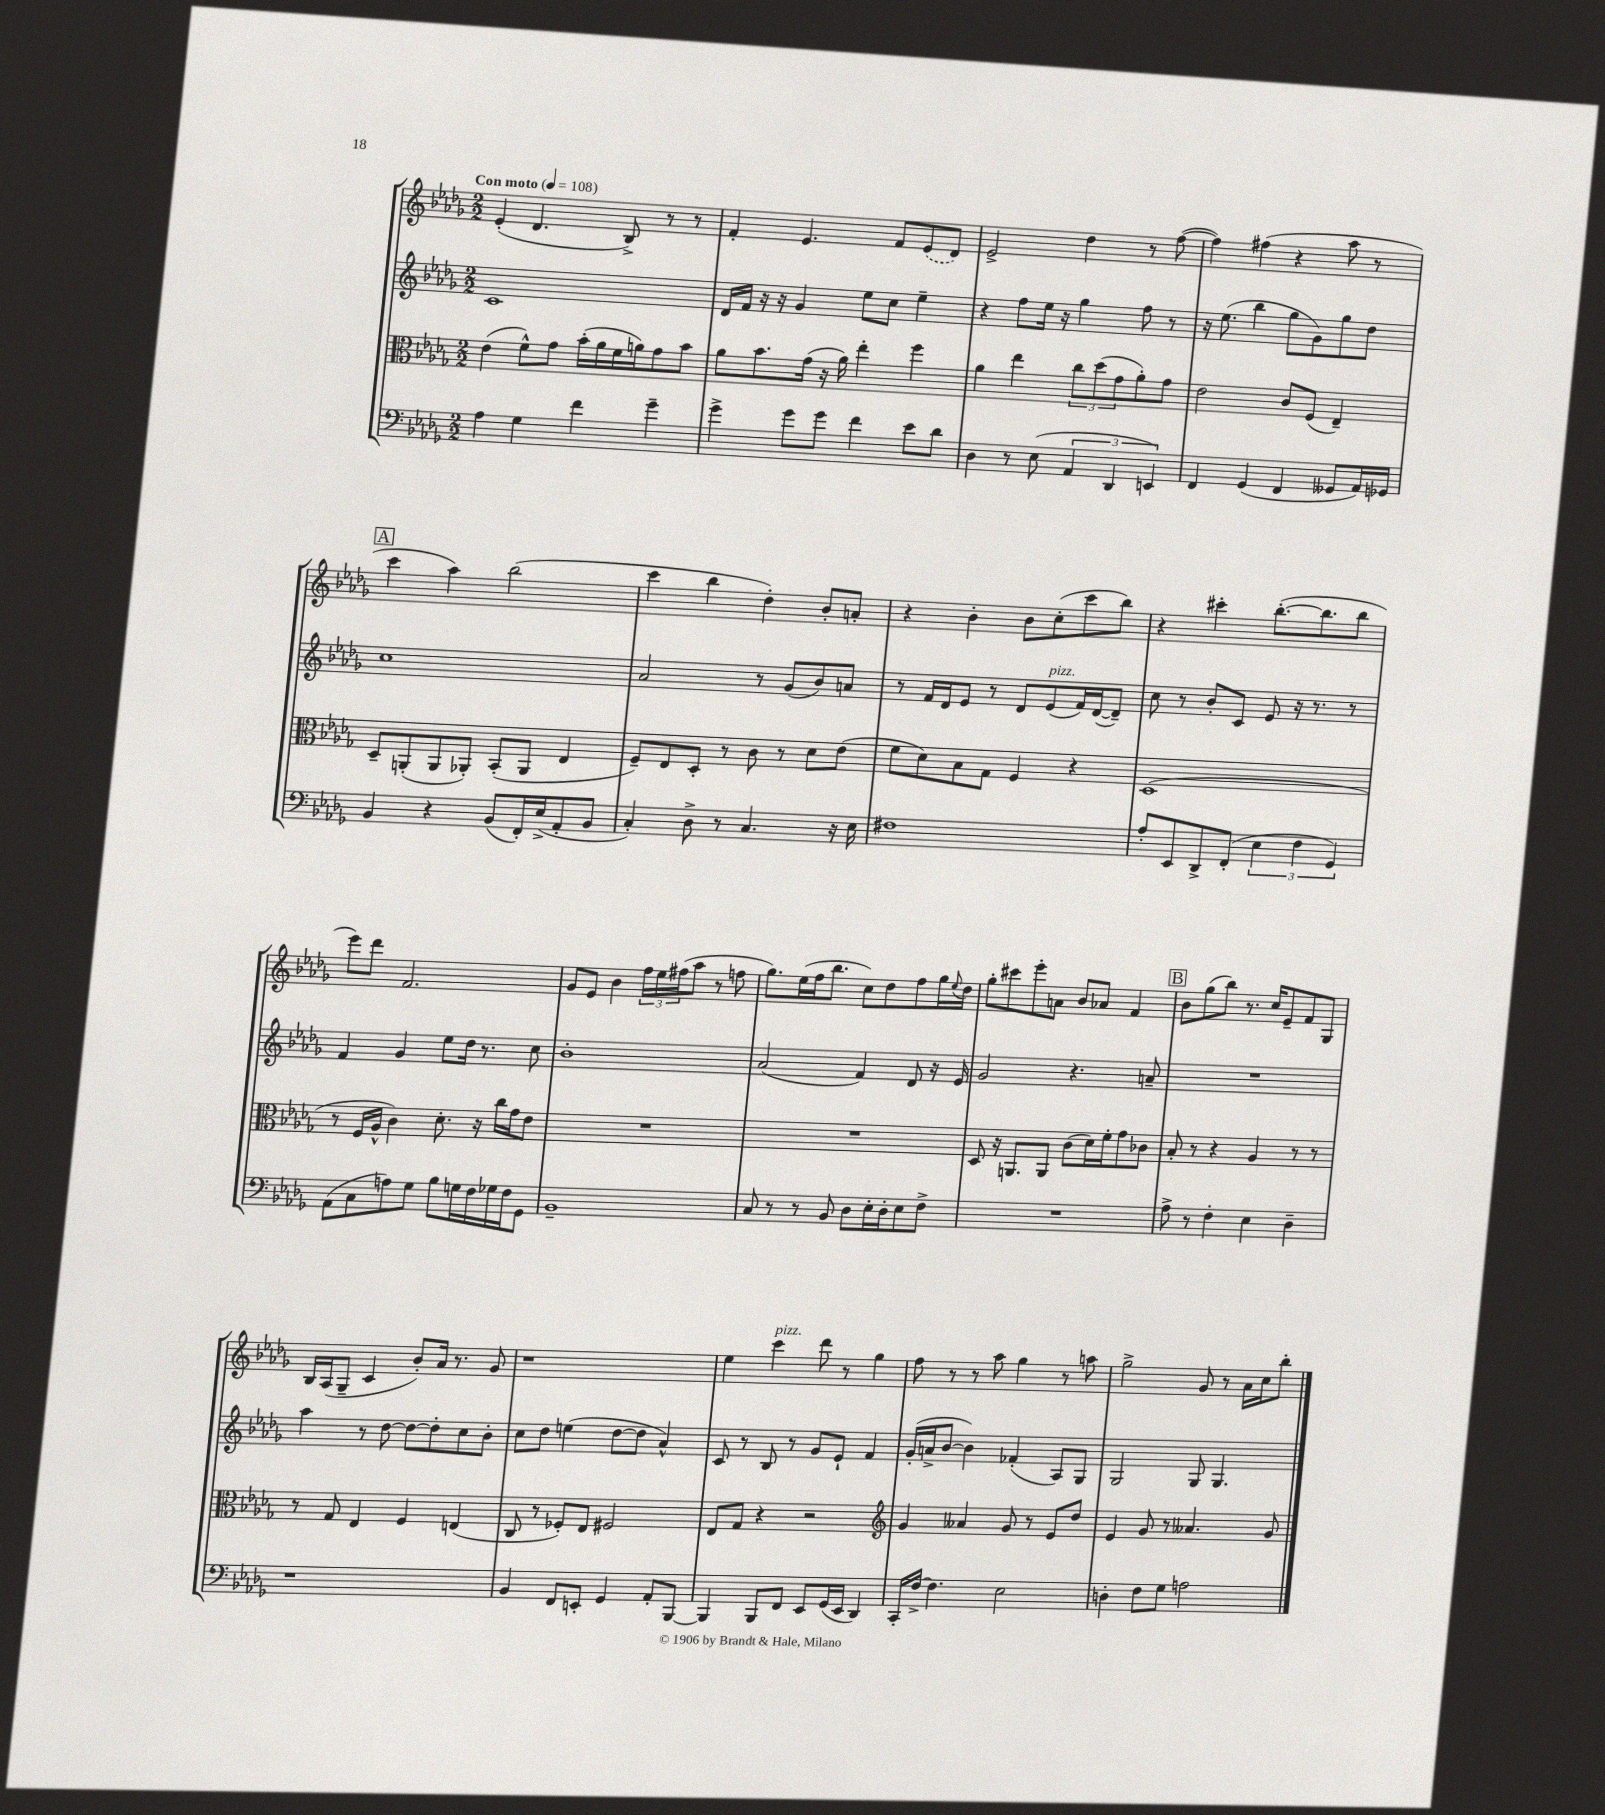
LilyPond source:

<<
\new StaffGroup <<
\new Staff = "s0" {
    \clef treble \key des \major \numericTimeSignature \time 2/2 \tempo "Con moto" 4 = 108
    ees'4-.( des'4. bes8->) r8 r8 |
    f'4-. ees'4. f'8 \once \slurDashed ees'8( des'8) |
    ees'2-> des''4 r8 f''8~( |
    f''4) fis''4( r4 aes''8 r8 |
    \mark \markup { \box "A" } c'''4 aes''4) bes''2( |
    c'''4 bes''4 des''4-.) bes'8-. a'8-. |
    r4 bes'4-. bes'8 c''8-.( c'''8 bes''8) |
    r4 cis'''4-. bes''8.~-.( bes''8. bes''8 |
    ees'''8) des'''8 f'2. |
    ges'8 ees'8 bes'4 \tuplet 3/2 { f''16 ees''16 fis''16( } aes''8 r8 f''8 |
    ges''8.) ees''16( f''16 bes''8. c''8) des''8 f''8 ges''16 \appoggiatura { ees''8 } des''16 |
    ges''8-. cis'''8 ees'''8-. a'8 bes'8 aes'8 f'4 |
    \mark \markup { \box "B" } bes'8 ges''8( bes''8) r8. c''16 ees'8-- f'8 ges8 |
    bes16 aes16( ges8-- c'4 bes'8-.) aes'16 r8. ges'8 |
    r1 |
    ees''4 c'''4^\markup { \italic "pizz." } des'''8 r8 ges''4 |
    f''8 r8 r8 aes''8 ges''4 r8 a''8 |
    ges''2-> ges'8 r8 aes'16 c''16 bes''8-. \bar "|." |
}
\new Staff = "s1" {
    \clef treble \key des \major \numericTimeSignature \time 2/2
    c'1 |
    des'16 f'16 r16 r16 ges'4 ees''8 c''8 ees''4-- |
    r4 f''8 ees''16 r16 ges''4 f''8 r8 |
    r16 ees''8.( bes''4 ges''8 ges'8) ges''8 des''8 |
    \mark \markup { \box "A" } c''1 |
    aes'2 r8 ges'8( bes'8) a'8 |
    r8 f'16 des'16 ees'8 r8 des'8 ees'8^\markup { \italic "pizz." }( f'16) des'16~( des'8--) |
    c''8 r8 bes'8-. c'8 ees'8 r16 r8. r8 |
    f'4 ges'4 ees''8 des''16 r8. c''8 |
    bes'1-. |
    aes'2( f'4) des'8 r16 ees'16 |
    ges'2 r4. a'8-- |
    \mark \markup { \box "B" } R1 |
    aes''4 r8 des''8~ des''8~ des''8-. c''8 bes'8-. |
    c''8 des''8 e''4( des''8~ des''8 aes'4-^) |
    c'8 r8 bes8 r8 ges'8 ees'8-! f'4 |
    ges'16-.( a'16-> bes'8~ bes'4) fes'4-.( aes8) ges8 |
    ges2 ges8 ges4. \bar "|." |
}
\new Staff = "s2" {
    \clef alto \key des \major \numericTimeSignature \time 2/2
    ees'4( f'8-^) ges'8 bes'16-.( aes'16 f'16 a'16) ges'8 bes'8 |
    aes'8 bes'8. ges'16( r16 aes'16) ees''4-. f''4 |
    aes'4 ees''4 \tuplet 3/2 { c''8 des''8( ges'8 } aes'8-.) ges'8 |
    ees'2 c'8 f8( ees4--) |
    \mark \markup { \box "A" } des8-- a,8-.( a,8 aes,8-.) bes,8-.( aes,8 ees4 |
    f8--) ees8 des8-. r8 c'8 r8 des'8 ees'8( |
    f'8 des'8) bes8 ges8 f4 r4 |
    des1( |
    r8 f16 aes16-^ c'4) des'8.-. r16 c''16 ges'16 ees'8 |
    R1 |
    R1 |
    des8 r16 a,8. a,8 c'8( des'16) f'16-. ges'8 ces'8 |
    \mark \markup { \box "B" } bes8-. r8 r4 aes4 r8 r8 |
    r8 ges8 ees4 f4 e4( |
    c8 r8 fes8-.) ees8 fis2 |
    ees8 ges8 r4 r2 |
    \clef treble ges'4 aeses'4 ges'8 r8 ees'8 des''8 |
    ees'4 ges'8 r8 aeses'4. ges'8 \bar "|." |
}
\new Staff = "s3" {
    \clef bass \key des \major \numericTimeSignature \time 2/2
    aes4 ges4 f'4 ges'4-- |
    ges'4-> ges'8 ges'8 f'4 ees'8 des'8 |
    des4 r8 ees8( \tuplet 3/2 { aes,4 des,4 e,4) } |
    f,4 ges,4( f,4 geses,8 aes,16) ges,16 |
    \mark \markup { \box "A" } bes,4 r4 bes,8( f,16-.) ees16->( aes,8-. bes,8 |
    c4-.) des8-> r8 c4. r16 ees16 |
    fis1 |
    aes8-. ees,8 des,8-> f,8-.( \tuplet 3/2 { ees4 f4 ges,4) } |
    aes,8( c8 a8) ges8 bes8 g16 f16 ges16 f16 ges,8 |
    bes,1-- |
    c8 r8 r8 bes,8 des8 ees16-. des16-. ees8 f8-> |
    R1 |
    \mark \markup { \box "B" } aes8-> r8 f4-. ees4 des4-- |
    r1 |
    bes,4 f,8 e,8-. ges,4 aes,8-. bes,,8~ |
    bes,,4 bes,,8 f,8 ees,8 ges,16( ees,16 des,4) |
    c,16-. f16~-> f4. ees2 |
    d4-. f8 ges8 a2 \bar "|." |
}
>>
>>
\layout { \context { \Score \remove "Bar_number_engraver" } }
